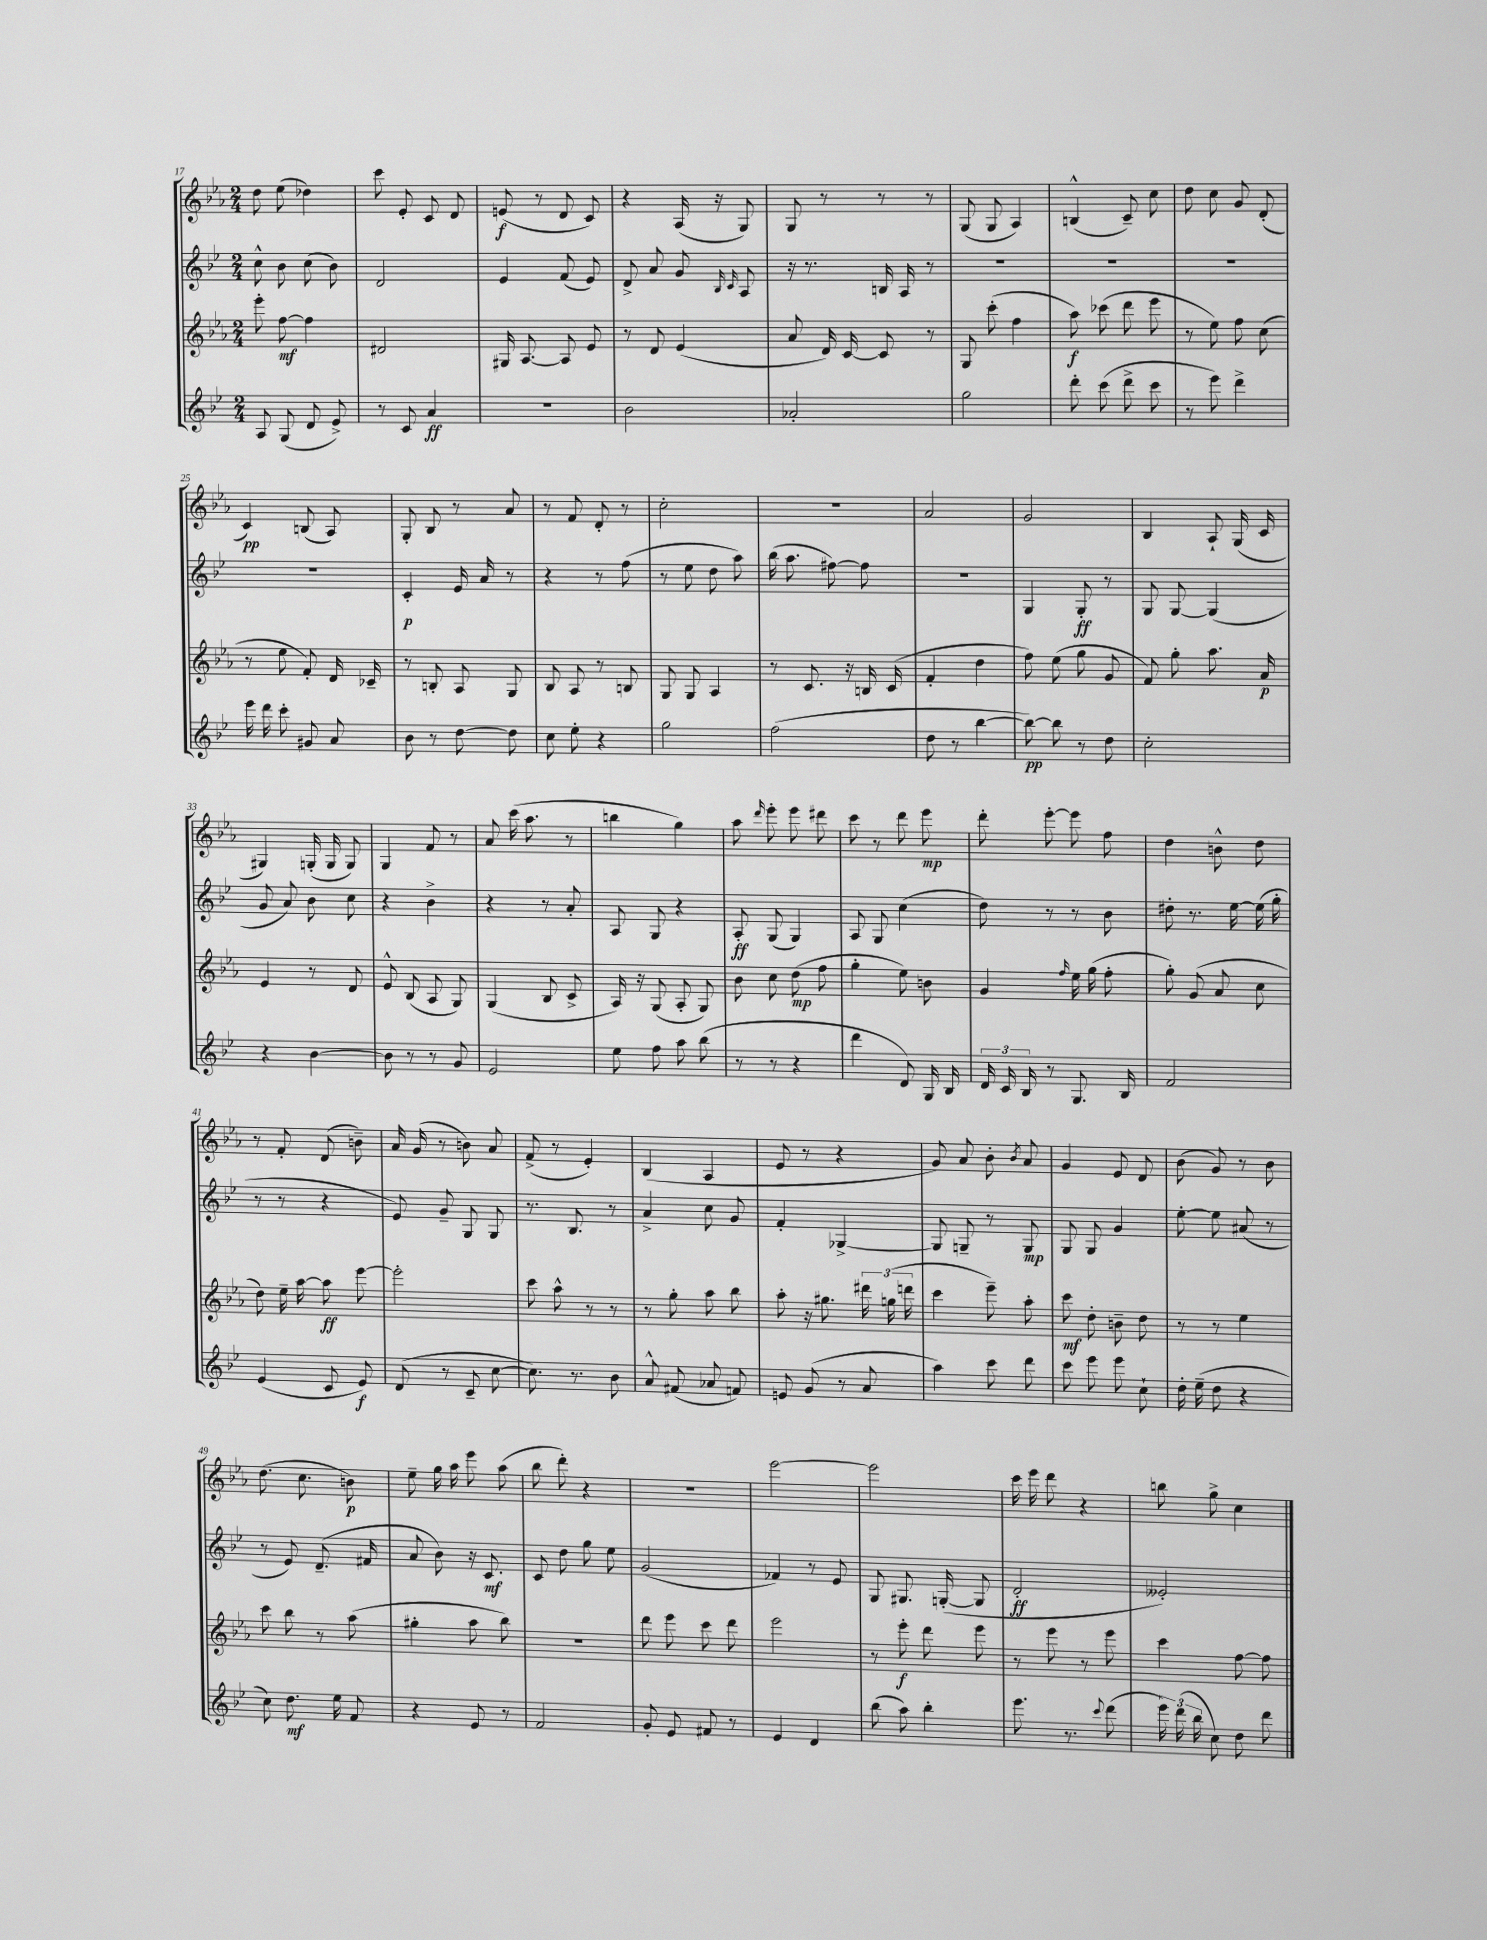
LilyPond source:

<<
\new StaffGroup <<
\new Staff = "s0" {
    \clef treble \key ees \major \numericTimeSignature \time 2/4
    \autoBeamOff d''8 ees''8( des''4) |
    c'''8 ees'8-. c'8 d'8 |
    e'8\f( r8 d'8 c'8) |
    r4 aes16( r16 g8) |
    g8 r8 r8 r8 |
    g8( g8 aes4) |
    b4-^( c'8--) c''8 |
    d''8 c''8 g'8 d'8-.( |
    c'4\pp) b8( aes8) |
    g8-. bes8 r8 aes'8 |
    r8 f'8 d'8-. r8 |
    c''2-. |
    R2 |
    aes'2 |
    g'2 |
    bes4 aes8-! g16( c'16 |
    gis4) g16-.( g16 g8) |
    g4 f'8 r8 |
    aes'8 c'''16( aes''8. r8 |
    b''4 g''4) |
    aes''8 \grace { d'''16 } ees'''8-. ees'''8 dis'''8 |
    c'''8 r8 d'''8 ees'''8\mp |
    d'''8-. ees'''8~-. ees'''8 f''8 |
    d''4 b'8-^ d''8 |
    r8 f'8-. d'8( b'8--) |
    aes'16 g'16( r8 b'8) aes'8 |
    f'8->( r8 ees'4-.) |
    bes4( aes4 |
    ees'8 r8 r4 |
    g'8) aes'8 bes'8-. \acciaccatura { bes'8 } aes'8 |
    g'4 ees'8 d'8 |
    bes'8( g'8) r8 bes'8 |
    d''8.( c''8. b'8\p) |
    ees''8-- g''16 aes''16 ees'''8 aes''8( |
    bes''8 d'''8-.) r4 |
    R2 |
    ees'''2~ |
    ees'''2 |
    c'''16 ees'''16 d'''8 r4 |
    b''8 g''8-> c''4 \bar "|." |
}
\new Staff = "s1" {
    \clef treble \key bes \major \numericTimeSignature \time 2/4
    \autoBeamOff c''8-^ bes'8 c''8( bes'8) |
    d'2 |
    ees'4 f'8( ees'8) |
    d'8-> a'8 g'8 \grace { bes16 c'16 } a8 |
    r16 r8. b16 a16 r8 |
    R2 |
    R2 |
    R2 |
    R2 |
    c'4-.\p ees'16 a'16 r8 |
    r4 r8 f''8( |
    r8 ees''8 d''8 a''8) |
    bes''16( a''8. fis''8~) fis''8 |
    R2 |
    g4 g8-.\ff r8 |
    g8 g8~ g4( |
    g'8 a'8) bes'8 c''8 |
    r4 bes'4-> |
    r4 r8 a'8-. |
    a8 g8 r4 |
    a8-.\ff g8( g4) |
    a8 g8 c''4( |
    d''8) r8 r8 bes'8 |
    dis''8-. r8. ees''16~ ees''16( g''16-. |
    r8 r8 r4 |
    ees'8) g'8-- g8 g8 |
    r8. bes8. r8 |
    a'4-> c''8 g'8 |
    f'4-. ges4~-> |
    ges8 g8-- r8 g8\mp |
    g8 g8 g'4 |
    ees''8~-. ees''8 ais'8( r8 |
    r8 ees'8) d'8.--( fis'16 |
    a'8 bes'8) r16 c'8.\mf |
    c'8 d''8 g''8 ees''8 |
    g'2( |
    fes'4) r8 ees'8 |
    g8 gis8. g16~-.( g8 |
    d'2-.\ff |
    eeses'2-.) \bar "|." |
}
\new Staff = "s2" {
    \clef treble \key ees \major \numericTimeSignature \time 2/4
    \autoBeamOff ees'''8-. f''8~\mf f''4 |
    dis'2 |
    gis16 aes8.~ aes8 ees'8 |
    r8 d'8 ees'4( |
    aes'8 d'16) c'16~ c'8 r8 |
    g8 c'''8-.( f''4 |
    aes''8\f) ces'''8( d'''8 ees'''8 |
    r8 ees''8) f''8 c''8( |
    r8 ees''8 f'8-.) d'16 ces'16-- |
    r8 b8-. aes8 g8 |
    bes8 aes8 r8 b8 |
    g8 g8 aes4 |
    r8 c'8. r16 b16 c'16( |
    f'4-. d''4 |
    f''8) ees''8( g''8 g'8 |
    f'8) g''8-. aes''8. aes'16\p |
    ees'4 r8 d'8 |
    ees'8-^ bes8( aes8 g8) |
    g4( bes8 c'8-> |
    aes16) r16 g8( aes8-. g8) |
    bes'8 c''8 d''8\mp( f''8 |
    g''4-. ees''8) b'8 |
    g'4 \grace { f''16 } ees''16 g''16( f''8-. |
    g''8-.) g'8( aes'8 c''8 |
    d''8) ees''16-- aes''16~ aes''8\ff ees'''8~ |
    ees'''2-. |
    c'''8 aes''8-^ r8 r8 |
    r8 g''8-. aes''8 bes''8 |
    aes''8-. r16 gis''8. \tuplet 3/2 { dis'''16 g''16( d'''16 } |
    c'''4 ees'''8--) aes''8-. |
    c'''8\mf d''8-. b'8-- d''8 |
    r8 r8 ees''4 |
    c'''8 bes''8 r8 aes''8( |
    gis''4-. aes''8 bes''8) |
    R2 |
    d'''8 ees'''8 c'''8 d'''8 |
    ees'''2 |
    r8 ees'''8-.\f d'''8 ees'''8 |
    r8 ees'''8 r8 ees'''8 |
    c'''4 f''8~ f''8 \bar "|." |
}
\new Staff = "s3" {
    \clef treble \key bes \major \numericTimeSignature \time 2/4
    \autoBeamOff a8 g8( d'8 ees'8->) |
    r8 c'8 a'4\ff |
    R2 |
    bes'2 |
    aes'2-. |
    g''2 |
    d'''8-. c'''8( d'''8-> c'''8 |
    r8 ees'''8) d'''4-> |
    ees'''16 d'''16 c'''8-. gis'8 a'8 |
    bes'8 r8 d''8~ d''8 |
    c''8 ees''8-. r4 |
    g''2 |
    f''2( |
    d''8 r8 bes''4~ |
    bes''8~\pp) bes''8 r8 d''8 |
    c''2-. |
    r4 bes'4~ |
    bes'8 r8 r8 g'8 |
    ees'2 |
    ees''8 f''8 a''8 bes''8( |
    r8 r8 r4 |
    d'''4 d'8) g16 bes16 |
    \tuplet 3/2 { d'16 c'16 bes16 } r8 g8. bes16 |
    f'2 |
    ees'4( c'8 ees'8\f) |
    d'8( r8 c'8-- c''8~ |
    c''8.) r8. bes'8 |
    a'8-^ fis'8( aes'8 f'8) |
    e'8 g'8( r8 a'8 |
    a''4) c'''8 d'''8 |
    c'''8 ees'''8 ees'''8 c''8-! |
    d''16-. ees''16--( d''8 r4 |
    c''8) d''8.\mf ees''16 f'8 |
    r4 ees'8 r8 |
    f'2 |
    g'8-. ees'8 fis'8 r8 |
    ees'4 d'4 |
    bes''8( a''8) bes''4-. |
    ees'''8. r8. \appoggiatura { c'''8 } d'''8( |
    \tuplet 3/2 { ees'''16) d'''16( bes''16 } c''8) d''8 d'''8 \bar "|." |
}
>>
>>
\layout { \context { \Score currentBarNumber = #17 } }
